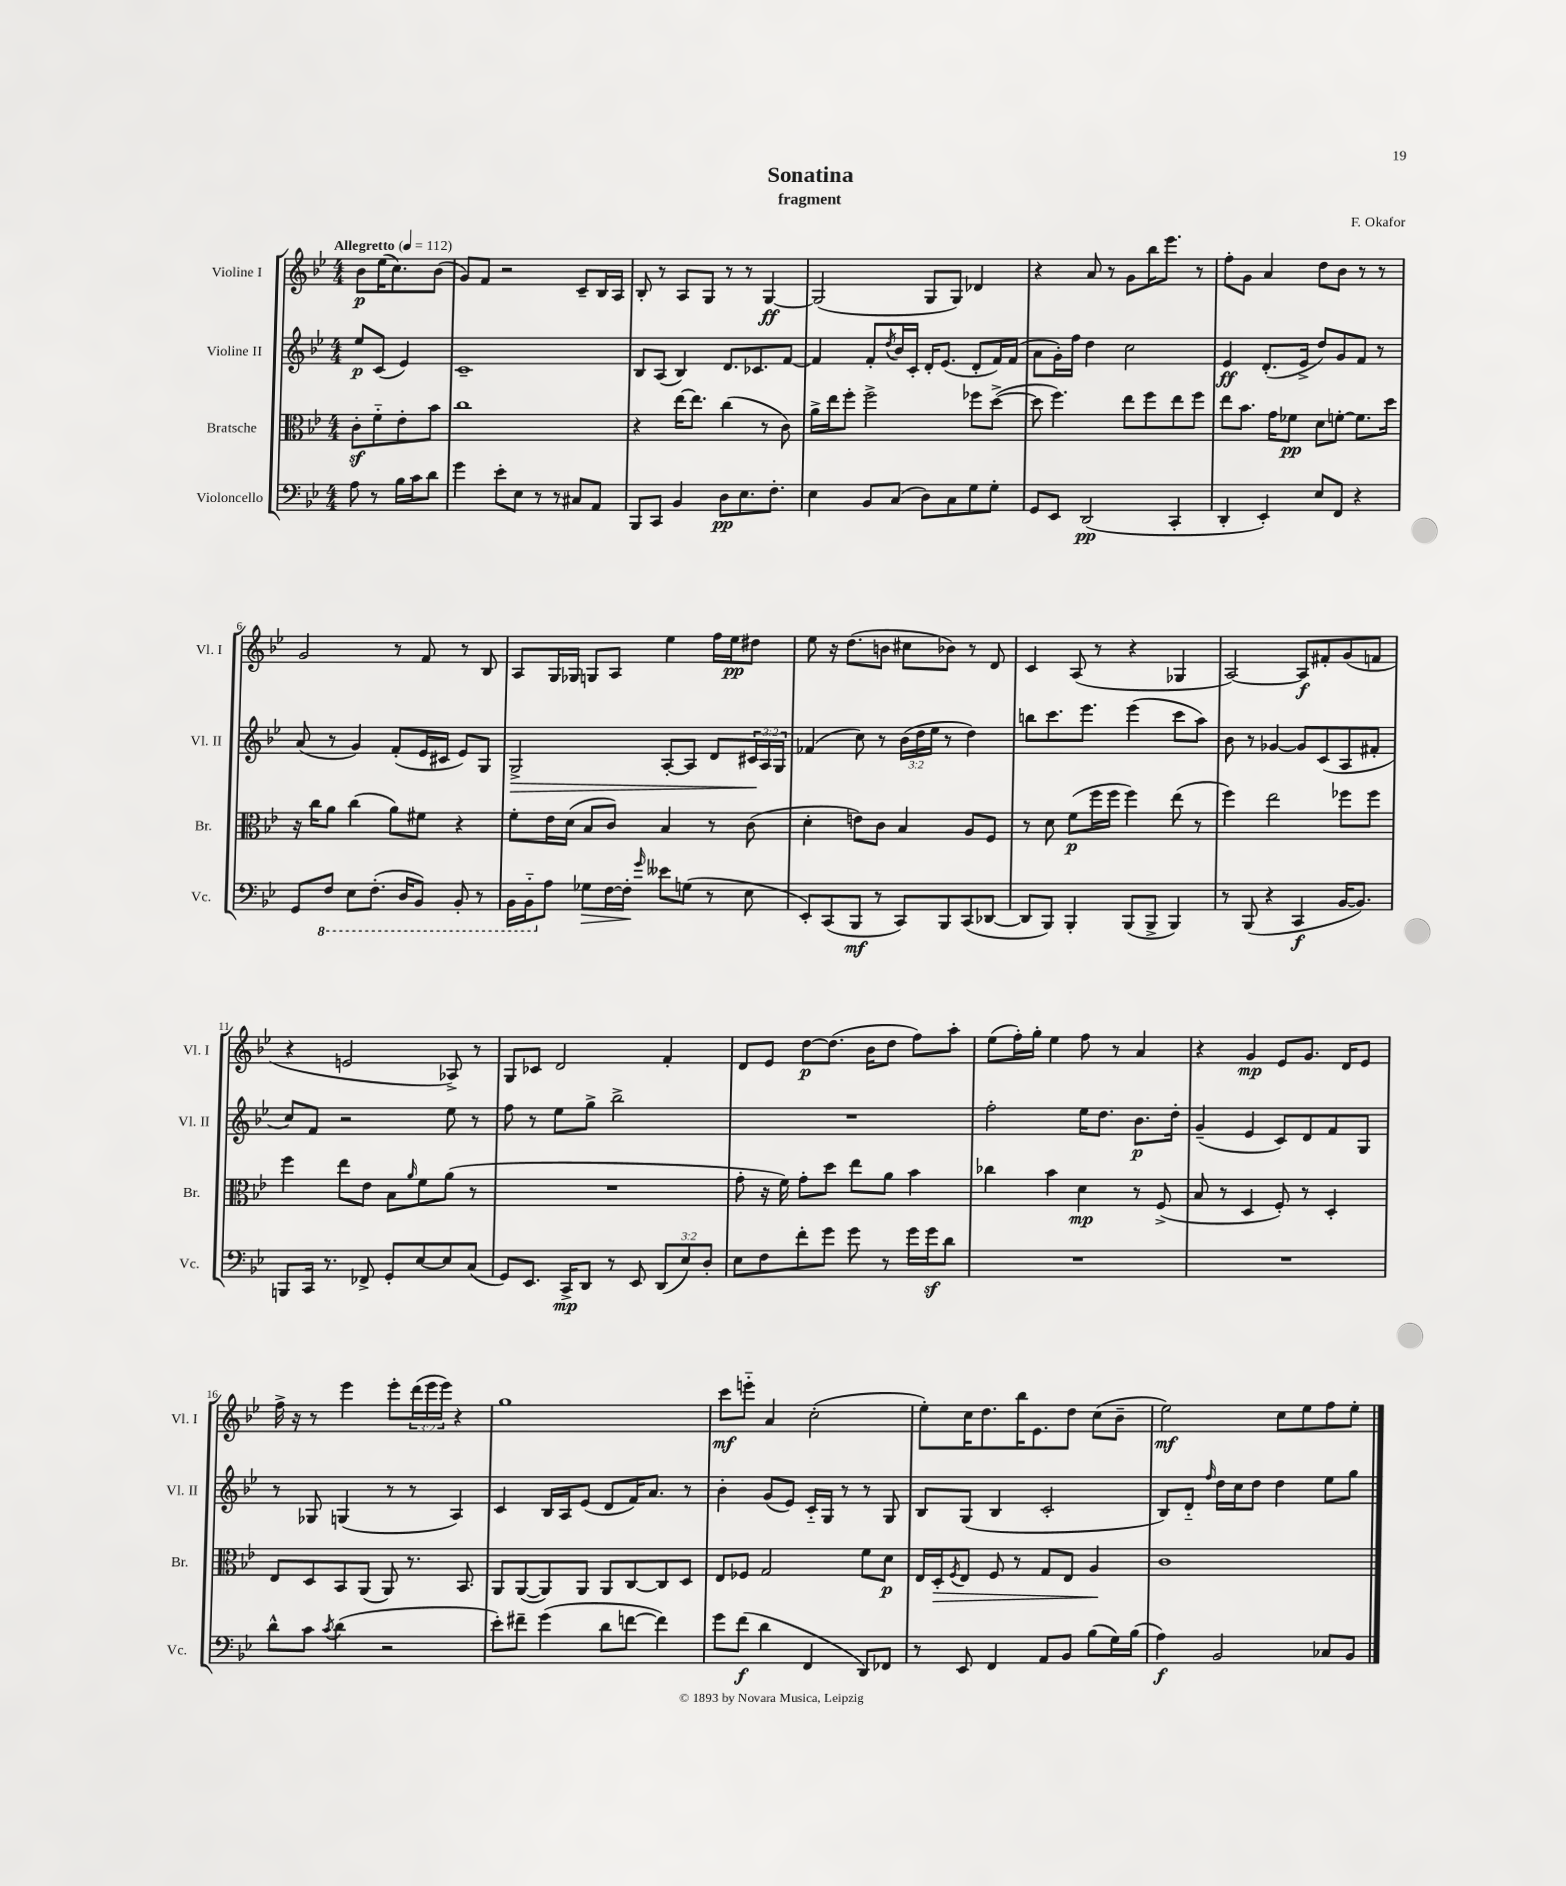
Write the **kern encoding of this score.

**kern	**dynam	**kern	**dynam	**kern	**dynam	**kern	**dynam
*part4	*part4	*part3	*part3	*part2	*part2	*part1	*part1
*staff4	*staff4	*staff3	*staff3	*staff2	*staff2	*staff1	*staff1
*I"Violoncello	*	*I"Bratsche	*	*I"Violine II	*	*I"Violine I	*
*I'Vc.	*	*I'Br.	*	*I'Vl. II	*	*I'Vl. I	*
*clefF4	*	*clefC3	*	*clefG2	*	*clefG2	*
*k[b-e-]	*	*k[b-e-]	*	*k[b-e-]	*	*k[b-e-]	*
*M4/4	*	*M4/4	*	*M4/4	*	*M4/4	*
*MM112	*	*MM112	*	*MM112	*	*MM112	*
=	=	=	=	=	=	=	=
!	!	!	!	!	!	!LO:TX:a:B:t=Allegretto	!
8A\	.	8cz'\L	.	8ee-/L	p	8b-\L	p
8r	.	8f\	.	(8c/J	.	(16ee-\K	.
.	.	.	.	.	.	8.cc\)	.
16B-\LL	.	8e-'\	.	4e-/)	.	.	.
16c\J	.	.	.	.	.	.	.
8d\J	.	8b-\J	.	.	.	(8b-\J	.
=1	=1	=1	=1	=1	=1	=1	=1
4g\	.	1cc	.	1c~	.	8g/L)	.
.	.	.	.	.	.	8f/J	.
8e-'\L	.	.	.	.	.	2r	.
8E-\J	.	.	.	.	.	.	.
8r	.	.	.	.	.	.	.
8r	.	.	.	.	.	.	.
8C#X/L	.	.	.	.	.	8c~/L	.
8AA/J	.	.	.	.	.	16B-/L	.
.	.	.	.	.	.	16A/JJ	.
=2	=2	=2	=2	=2	=2	=2	=2
8BBB-/L	.	4r	.	8B-/L	.	8B-'/	.
8CC/J	.	.	.	(8A/J	.	8r	.
4BB-/	.	[16ee-\KL	.	4B-/)	.	8A/L	.
.	.	8.ee-\J]	.	.	.	.	.
.	.	.	.	.	.	8G/J	.
8D\L	pp	(4cc\	.	8.d/L	.	8r	.
8.E-\	.	.	.	.	.	8r	.
.	.	.	.	8.c-X/	.	.	.
.	.	8r	.	.	.	[4G/	ff
8.F'\J	.	.	.	.	.	.	.
.	.	8c\)	.	[8f/J	.	.	.
=3	=3	=3	=3	=3	=3	=3	=3
4E-\	.	16a^\LL	.	4f/]	.	(2G/]	.
.	.	16ee-\J	.	.	.	.	.
.	.	8ff'\J	.	.	.	.	.
8BB-/L	.	2ff^\	.	8f'/L	.	.	.
.	.	.	.	8qdd/	.	.	.
(8C/J	.	.	.	16b-/L	.	.	.
.	.	.	.	16c'/JJ	.	.	.
8D\L)	.	.	.	16d'/KL	.	8G/L	.
.	.	.	.	(8.e-/J	.	.	.
8C\	.	.	.	.	.	8G/J)	.
8G\	.	8ff-X\L	.	8d'/L	.	4d-X/	.
8G'\J	.	([8dd^\J	.	16f/L)	.	.	.
.	.	.	.	(16f/JJ	.	.	.
=4	=4	=4	=4	=4	=4	=4	=4
8GG/L	.	8dd\]	.	8a\L	.	4r	.
8EE-/J	.	4.ff\)	.	16g'\L)	.	.	.
.	.	.	.	16ff\JJ	.	.	.
(2DD/	pp	.	.	4dd\	.	8a/	.
.	.	.	.	.	.	8r	.
.	.	8ee-\L	.	2cc\	.	8g\L	.
.	.	8ff\	.	.	.	16bb-\K	.
.	.	.	.	.	.	8.eee-\J	.
4CC'/	.	8ee-\	.	.	.	.	.
.	.	8ff\J	.	.	.	8r	.
=5	=5	=5	=5	=5	=5	=5	=5
4DD'/	.	8ee-\L	.	4e-/	ff	8ff'\L	.
.	.	8.b-\J	.	.	.	8g\J	.
4EE-'/)	.	.	.	(8.d'/L	.	4a/	.
.	.	16g\KL	.	.	.	.	.
.	.	8f-X\J	pp	.	.	.	.
.	.	.	.	16e-^/Jk	.	.	.
8E-/L	.	8d\L	.	8dd/L)	.	8dd\L	.
8FF/J	.	[8fn'\J	.	8g/	.	8b-\J	.
4r	.	8.f\L]	.	8f/J	.	8r	.
.	.	.	.	8r	.	8r	.
.	.	16dd\Jk	.	.	.	.	.
!!LO:LB:g=z
=6	=6	=6	=6	=6	=6	=6	=6
8GG/L	.	16r	.	(8a/	.	2g/	.
.	.	16cc\KL	.	.	.	.	.
*8ba	*	*	*	*	*	*	*
8FF/J	.	8a\J	.	8r	.	.	.
8EE-\L	.	(4cc\	.	4g/)	.	.	.
(8.FF'\J	.	.	.	.	.	.	.
.	.	8a\L)	.	(8f'/L	.	8r	.
16DD/KL	.	.	.	.	.	.	.
8BBB-/J)	.	8f#X\J	.	16e-/L	.	8f/	.
.	.	.	.	16c#X/JJ	.	.	.
8BBB-'/	.	4r	.	8e-/L)	.	8r	.
8r	.	.	.	8G/J	.	8B-/	.
=7	=7	=7	=7	=7	=7	=7	=7
!	!	!	!	!	!LO:HP:b	!	!
16BBB-\LL	.	8f'\L	.	2G^/	>	8A/L	.
16BBB-\J	.	.	.	.	.	.	.
*X8ba	*	*	*	*	*	*	*
8A\J	.	16e-\L	.	.	.	16G/L	.
.	.	(16d\JJ	.	.	.	16G-X/JJ	.
!	!LO:HP:b	!	!	!	!	!	!
8G-X\L	>	8B-/L	.	.	.	8Gn/L	.
[16F\L	.	8c/J)	.	.	.	8A/J	.
16F'\JJ]	.	.	.	.	.	.	.
16qqg/	.	.	.	.	.	.	.
8e--X\L	]	4B-/	.	[8A'/L	.	4ee-\	.
(8Gn\J	.	.	.	8A/J]	.	.	.
8r	.	8r	.	8d/L	.	16ff\LL	.
.	.	.	.	.	.	16ee-\J	pp
8E-\	.	(8c\	.	24c#X/L	.	8dd#X\J	.
.	.	.	.	24A/	]	.	.
.	.	.	.	24G/JJ	.	.	.
=8	=8	=8	=8	=8	=8	=8	=8
8EE-'/L)	.	4d'\	.	(4f-X/	.	8ee-\	.
(8CC/	.	.	.	.	.	16r	.
.	.	.	.	.	.	(8.dd\L	.
8BBB-/J	mf	8en\L)	.	8cc\)	.	.	.
8r	.	8c\J	.	8r	.	8bn\J	.
8CC/L)	.	4B-/	.	(24b-\LL	.	8cc#X\L	.
.	.	.	.	24dd\	.	.	.
.	.	.	.	24ee-\JJ	.	.	.
8BBB-/	.	.	.	8r	.	8b-X\J)	.
(8CC/	.	8A/L	.	4dd\)	.	8r	.
[8DD-X/J	.	8F/J	.	.	.	8d/	.
=9	=9	=9	=9	=9	=9	=9	=9
8DD-/L]	.	8r	.	8bbn\L	.	4c/	.
8BBB-/J)	.	8d\	.	8.ccc\	.	.	.
4BBB-'/	.	(8f\L	p	.	.	(8A/	.
.	.	.	.	8.eee-\J	.	.	.
.	.	16ff\L	.	.	.	8r	.
.	.	16ff\JJ	.	.	.	.	.
(8BBB-/L	.	4ff\)	.	(4eee-\	.	4r	.
8BBB-^/J	.	.	.	.	.	.	.
4BBB-/)	.	(8ee-\	.	8ccc\L	.	4G-X/	.
.	.	8r	.	8aa\J)	.	.	.
=10	=10	=10	=10	=10	=10	=10	=10
8r	.	4ff\)	.	8b-\	.	[2A/)	.
(8BBB-/	.	.	.	8r	.	.	.
4r	.	2ee-\	.	[4g-X/	.	.	.
4CC/	f	.	.	8g-/L]	.	8A/L]	f
.	.	.	.	(8c/	.	8f#X'/	.
[16BB-/KL	.	8ff-X\L	.	8A/	.	(8g/	.
8.BB-/J])	.	.	.	.	.	.	.
.	.	8ff-\J	.	8f#X'/J	.	8fn/J	.
!!LO:LB:g=z
=11	=11	=11	=11	=11	=11	=11	=11
8BBBn/L	.	4ff\	.	8cc/L)	.	4r	.
16CC/Jk	.	.	.	8f/J	.	.	.
8.r	.	.	.	.	.	.	.
.	.	8ee-\L	.	2r	.	2en/	.
8FF-X^/	.	8e-\J	.	.	.	.	.
8GG'/L	.	8B-\L	.	.	.	.	.
.	.	16qqa/	.	.	.	.	.
[8E-/	.	8f\	.	.	.	.	.
8E-/]	.	(8a\J	.	8ee-\	.	8A-X^/)	.
(8C/J	.	8r	.	8r	.	8r	.
=12	=12	=12	=12	=12	=12	=12	=12
8GG/L)	.	1r	.	8ff\	.	8G/L	.
8.EE-/J	.	.	.	8r	.	8c-X/J	.
.	.	.	.	8ee-\L	.	2d/	.
16CC^/KL	mp	.	.	.	.	.	.
8DD/J	.	.	.	8gg^\J	.	.	.
8r	.	.	.	2bb-^\	.	.	.
8EE-/	.	.	.	.	.	.	.
(12DD/L	.	.	.	.	.	4f'/	.
12E-/)	.	.	.	.	.	.	.
12D'/J	.	.	.	.	.	.	.
=13	=13	=13	=13	=13	=13	=13	=13
8E-\L	.	8g'\	.	1r	.	8d/L	.
8F\	.	16r	.	.	.	8e-/J	.
.	.	16f\)	.	.	.	.	.
8f'\	.	8g'\L	.	.	.	[8dd\L	p
8g\J	.	8dd\J	.	.	.	(8.dd\J]	.
8g\	.	8ee-\L	.	.	.	.	.
.	.	.	.	.	.	16b-\KL	.
8r	.	8a\J	.	.	.	8dd\J	.
16g\LL	.	4b-\	.	.	.	8ff\L)	.
16gz\J	.	.	.	.	.	.	.
8d\J	.	.	.	.	.	8aa'\J	.
=14	=14	=14	=14	=14	=14	=14	=14
1r	.	4cc-X\	.	2ff'\	.	(8ee-\L	.
.	.	.	.	.	.	16ff'\L)	.
.	.	.	.	.	.	16gg'\JJ	.
.	.	4b-\	.	.	.	4ee-\	.
.	.	4d\	mp	16ee-\KL	.	8ff\	.
.	.	.	.	8.dd\J	.	.	.
.	.	.	.	.	.	8r	.
.	.	8r	.	8.b-\L	p	4a/	.
.	.	(8F^/	.	.	.	.	.
.	.	.	.	16dd'\Jk	.	.	.
=15	=15	=15	=15	=15	=15	=15	=15
1r	.	8B-/	.	(4g~/	.	4r	.
.	.	8r	.	.	.	.	.
.	.	4D/	.	4e-/	.	4g/	mp
.	.	8F'/)	.	8c/L)	.	8e-/L	.
.	.	8r	.	8d/	.	8.g/J	.
.	.	4D'/	.	8f/	.	.	.
.	.	.	.	.	.	16d/KL	.
.	.	.	.	8G/J	.	8e-/J	.
!!LO:LB:g=z
=16	=16	=16	=16	=16	=16	=16	=16
8d^^\L	.	8E-/L	.	8r	.	16ff^\	.
.	.	.	.	.	.	16r	.
8c\J	.	8D/	.	8G-X/	.	8r	.
8qc/	.	.	.	.	.	.	.
(4d\	.	8BB-/	.	(4Gn/	.	4eee-\	.
.	.	(8AA/J	.	.	.	.	.
2r	.	8AA/)	.	8r	.	8eee-'\L	.
.	.	8.r	.	8r	.	(24ddd\L	.
.	.	.	.	.	.	24eee-\	.
.	.	.	.	.	.	24eee-\JJ)	.
.	.	.	.	4A/)	.	4r	.
.	.	8.BB-/	.	.	.	.	.
=17	=17	=17	=17	=17	=17	=17	=17
8e-'\L)	.	8AA/L	.	4c/	.	1gg	.
8f#X~\J	.	([8AA/	.	.	.	.	.
(4g\	.	8AA/])	.	16B-/LL	.	.	.
.	.	.	.	16A/J	.	.	.
.	.	8AA/J	.	(8e-/J	.	.	.
8d\L	.	8AA/L	.	8d/L	.	.	.
[8fn\J	.	[8C/	.	16f/K)	.	.	.
.	.	.	.	8.a/J	.	.	.
4f\])	.	8C/]	.	.	.	.	.
.	.	8D/J	.	8r	.	.	.
=18	=18	=18	=18	=18	=18	=18	=18
8g\L	.	8E-/L	.	4b-'\	.	8ccc\L	mf
(8f\J	f	8F-X/J	.	.	.	8eeen\J	.
4d\	.	2G/	.	(8g/L	.	4a/	.
.	.	.	.	8e-/J)	.	.	.
4FF/	.	.	.	16c/LL	.	(2cc'\	.
.	.	.	.	16G/JJ	.	.	.
.	.	.	.	8r	.	.	.
8DD/L)	.	8f\L	.	8r	.	.	.
8FF-X/J	.	8d\J	p	8G/	.	.	.
=19	=19	=19	=19	=19	=19	=19	=19
8r	.	16E-/LL	.	8B-/L	.	8ee-'\L)	.
!	!	!	!LO:HP:b	!	!	!	!
.	.	16D'/J	>	.	.	.	.
.	.	8qF/	.	.	.	.	.
8EE-/	.	8E-/J	.	(8G/J	.	16cc\K	.
.	.	.	.	.	.	8.dd\	.
4FF/	.	8F/	.	4B-/	.	.	.
.	.	8r	.	.	.	16bb-\K	.
.	.	.	.	.	.	8.e-\	.
8AA/L	.	8G/L	.	2c'/	.	.	.
8BB-/J	.	8E-/J	.	.	.	8dd\J	.
(8B-\L	.	4A/	.	.	.	(8cc\L	.
16G\L)	.	.	.	.	.	8b-~\J	.
(16B-\JJ	.	.	.	.	.	.	.
.	.	.	]	.	.	.	.
=20	=20	=20	=20	=20	=20	=20	=20
4A\)	f	1c	.	8B-/L)	.	2ee-\)	mf
.	.	.	.	8d/J	.	.	.
.	.	.	.	16qqff/	.	.	.
2BB-/	.	.	.	16dd\LL	.	.	.
.	.	.	.	16cc\J	.	.	.
.	.	.	.	8dd\J	.	.	.
.	.	.	.	4dd\	.	8cc\L	.
.	.	.	.	.	.	8ee-\	.
8C-X/L	.	.	.	8ee-\L	.	8ff\	.
8BB-/J	.	.	.	8gg\J	.	8ee-'\J	.
==	==	==	==	==	==	==	==
*-	*-	*-	*-	*-	*-	*-	*-
